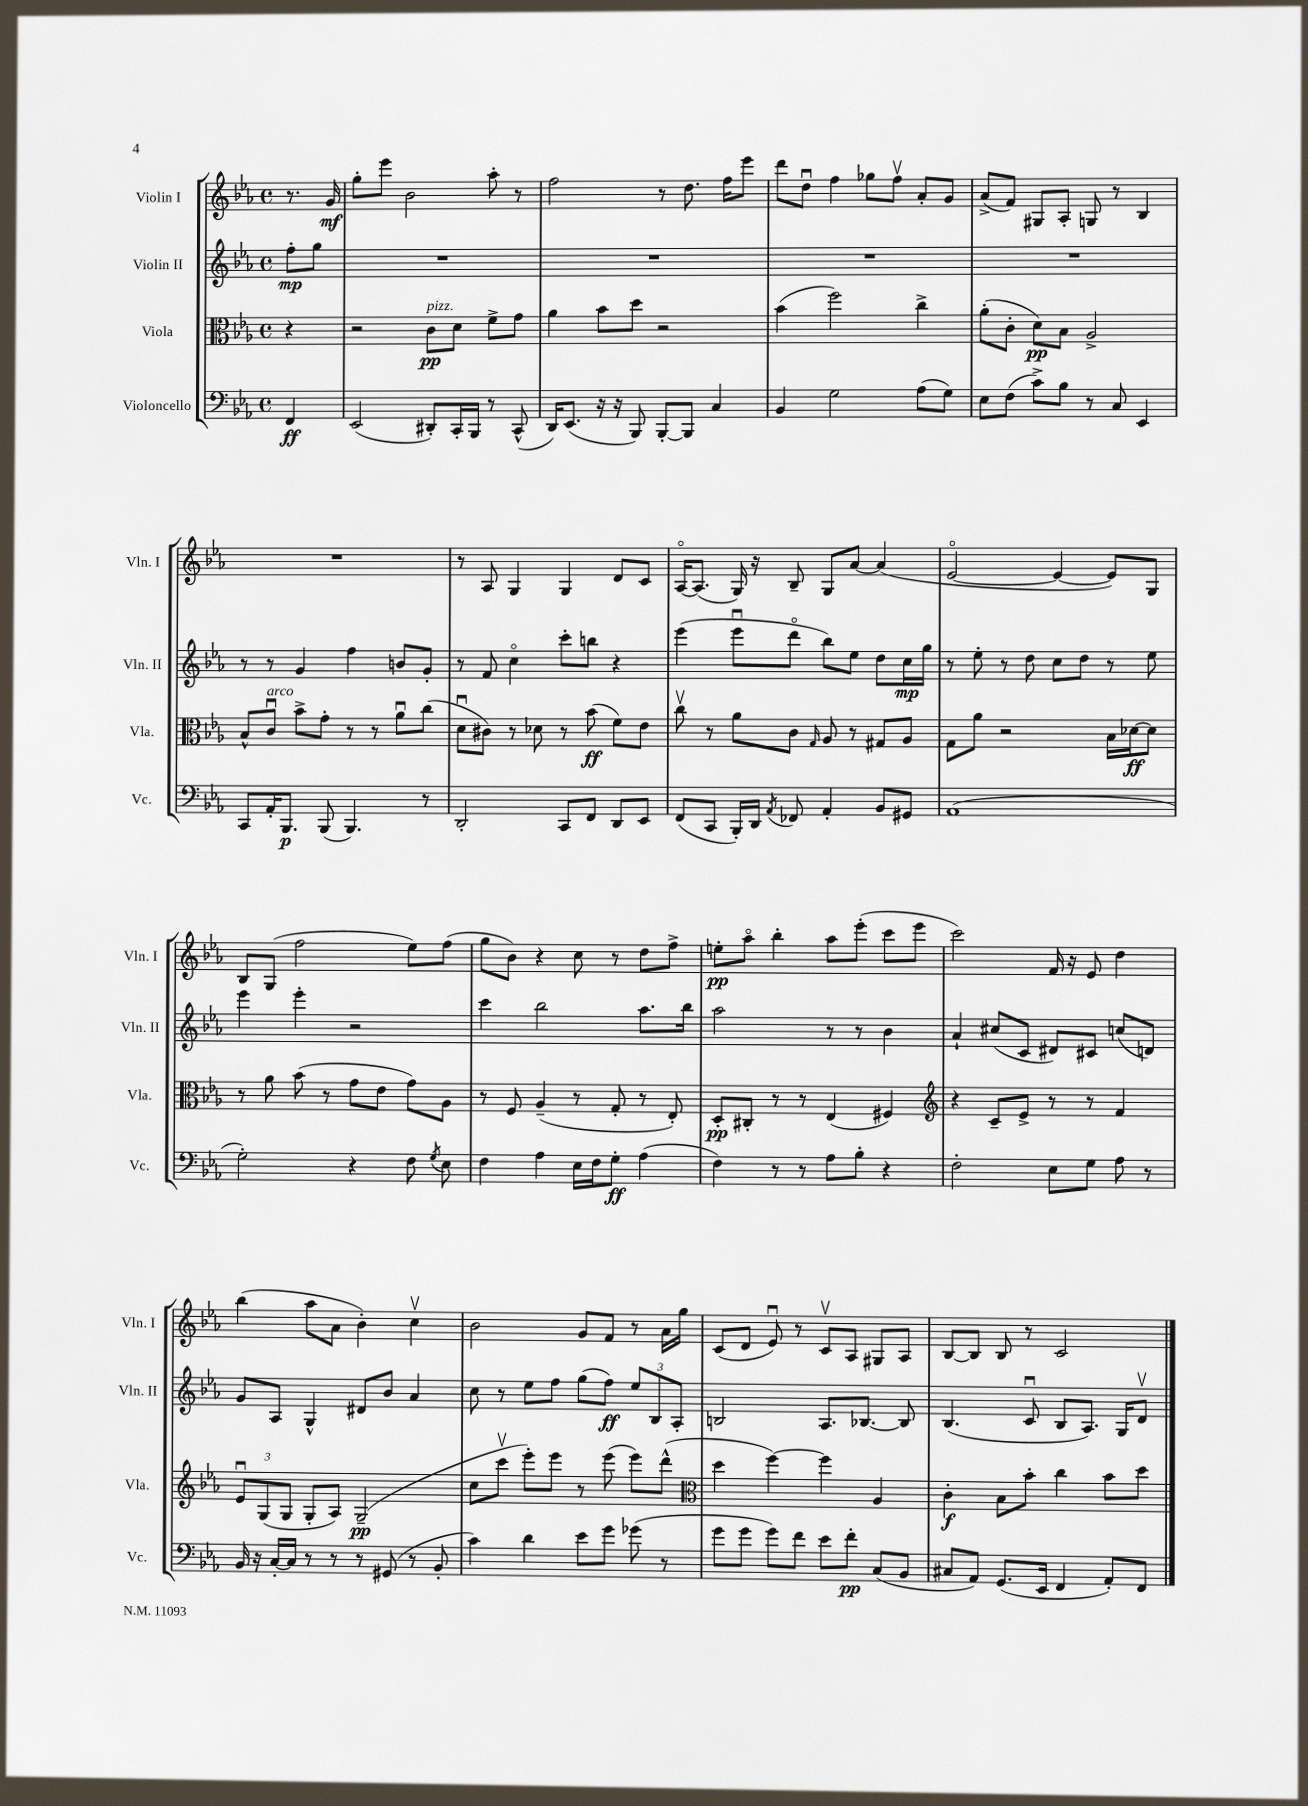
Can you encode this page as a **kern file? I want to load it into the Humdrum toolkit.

**kern	**kern	**kern	**kern
*staff4	*staff3	*staff2	*staff1
*clefF4	*clefC3	*clefG2	*clefG2
*k[b-e-a-]	*k[b-e-a-]	*k[b-e-a-]	*k[b-e-a-]
*M4/4	*M4/4	*M4/4	*M4/4
*met(c)	*met(c)	*met(c)	*met(c)
4FF	4r	8ff'	8.r
.	.	8gg	.
.	.	.	16g
=	=	=	=
(2EE-	2r	1r	8gg'
.	.	.	8eee-
.	.	.	2b-
8DD#')	8c	.	.
16CC'	8d	.	.
16BBB-	.	.	.
8r	8f^	.	8aa-'
(8CC^^	8g	.	8r
=	=	=	=
16DD)	4a-	1r	2ff
(8.EE-	.	.	.
16r	8b-	.	.
16r	.	.	.
8BBB-)	8dd	.	.
[8BBB-'	2r	.	8r
8BBB-]	.	.	8.dd
4C	.	.	.
.	.	.	16ff
.	.	.	8eee-
=	=	=	=
4BB-	(4b-	1r	8ddd
.	.	.	8ddu
2G	2ff)	.	4ff
.	.	.	8gg-
.	.	.	8ffv
(8A-	4cc^	.	8a-'
8G)	.	.	8g
=	=	=	=
8E-	(8a-'	1r	(8a-^
(8F	8c'	.	8f)
8c^)	8d)	.	8G#
8B-	8B-	.	8A-'
8r	2A-^	.	8G
8C	.	.	8r
4EE-	.	.	4B-
=	=	=	=
8CC	8B-^^	8r	1r
16AA-'	8cu	8r	.
8.BBB-	.	.	.
.	8b-^	4g	.
(8BBB-	8g'	.	.
4.BBB-)	8r	4ff	.
.	8r	.	.
.	8a-u	8b	.
8r	(8cc	8g'	.
=	=	=	=
2DD'	8du	8r	8r
.	8c#)	8f	8A-
.	8r	4cco	4G
.	8d-	.	.
8CC	8r	8ccc'	4G
8FF	(8b-	8bb	.
8DD	8f)	4r	8d
8EE-	8e-	.	8c
=	=	=	=
(8FF	8ccv	(4eee-	[16A-o
.	.	.	(8.A-]
8CC	8r	.	.
16BBB-')	8a-	8eee-u	16G)
16DD	.	.	16r
8qAA-	.	.	.
8FF-	8c	8dddo	8B-~
.	16qqG	.	.
4AA-'	8A-	8bb-)	8G
.	8r	8ee-	[8a-
8BB-	8G#	8dd	(4a-]
8GG#	8A-	16cc	.
.	.	16gg	.
=	=	=	=
(1AA-	8G	8r	[2e-o
.	8a-	8ee-'	.
.	2r	8r	.
.	.	8dd	.
.	.	8cc	4e-_
.	.	8dd	.
.	16B-	8r	8e-])
.	[16d-	.	.
.	8d-]	8ee-	8G
=	=	=	=
2G')	8r	4eee-	8B-
.	8a-	.	(8G
.	(8b-	4eee-'	2ff
.	8r	.	.
4r	8g	2r	.
.	8e-	.	.
8F	8g)	.	8ee-)
8qG	.	.	.
8E-	8A-	.	(8ff
=	=	=	=
4F	8r	4ccc	8gg
.	8F	.	8b-)
4A-	(4A-~	2bb-	4r
16E-	8r	.	8cc
16F	.	.	.
8G'	8G'	.	8r
(4A-	8r	8.aa-	8dd
.	8E-')	.	8ff^
.	.	16bb-	.
=	=	=	=
4F)	8D'	2aa-	8ee'
.	8C#'	.	8aa-o
8r	8r	.	4bb-'
8r	8r	.	.
8A-	(4E-	8r	8aa-
8B-'	.	8r	(8eee-'
4r	4F#)	4b-	8ccc
.	.	.	8eee-
=	=	=	=
*	*clefG2	*	*
2F'	4r	4a-`	2ccc)
.	8c~	(8cc#	.
.	8e-^	8c	.
8E-	8r	8d#)	16f
.	.	.	16r
8G	8r	8c#	8e-
8A-	4f	(8cc	4dd
8r	.	8d)	.
=	=	=	=
16BB-	12e-u	8g	(4bb-
16r	.	.	.
.	(12G	.	.
[16C'	.	8A-	.
.	12G	.	.
16C]	.	.	.
8r	8G'	4G^^	8aa-
8r	8A-)	.	8a-
8r	(2G~	8d#	4b-')
(8GG#	.	8b-	.
8r	.	4a-	4ccv
8BB-'	.	.	.
=	=	=	=
4c)	8cc	8cc	2b-
.	8cccv	8r	.
4d	8eee-')	8ee-	.
.	8eee-	8ff	.
8e-	8r	(8gg	8g
8g	(8eee-	8ff)	8f
(8g-	8eee-)	12ee-	8r
.	.	12B-	.
8r	(8ddd^^	.	16a-
.	.	12A-'	.
.	.	.	16gg
=	=	=	=
*	*clefC3	*	*
8g	4dd	2B	(8c
8g	.	.	8d
8g)	[4ff)	.	8e-u)
8f	.	.	8r
8e-	4ff]	8.A-	8cv
8f'	.	.	8A-
.	.	[8.B-	.
(8C	4A-	.	8G#
8BB-	.	8B-]	8A-
=	=	=	=
8C#	4c'	(4.B-	[8B-
8AA-)	.	.	8B-]
(8.GG	8B-	.	8B-
.	8b-'	8cu	8r
16EE-	.	.	.
4FF	4cc	8B-	2c
.	.	8.A-)	.
8AA-')	8b-	.	.
.	.	16G	.
8FF	8dd	8dv	.
==	==	==	==
*-	*-	*-	*-
